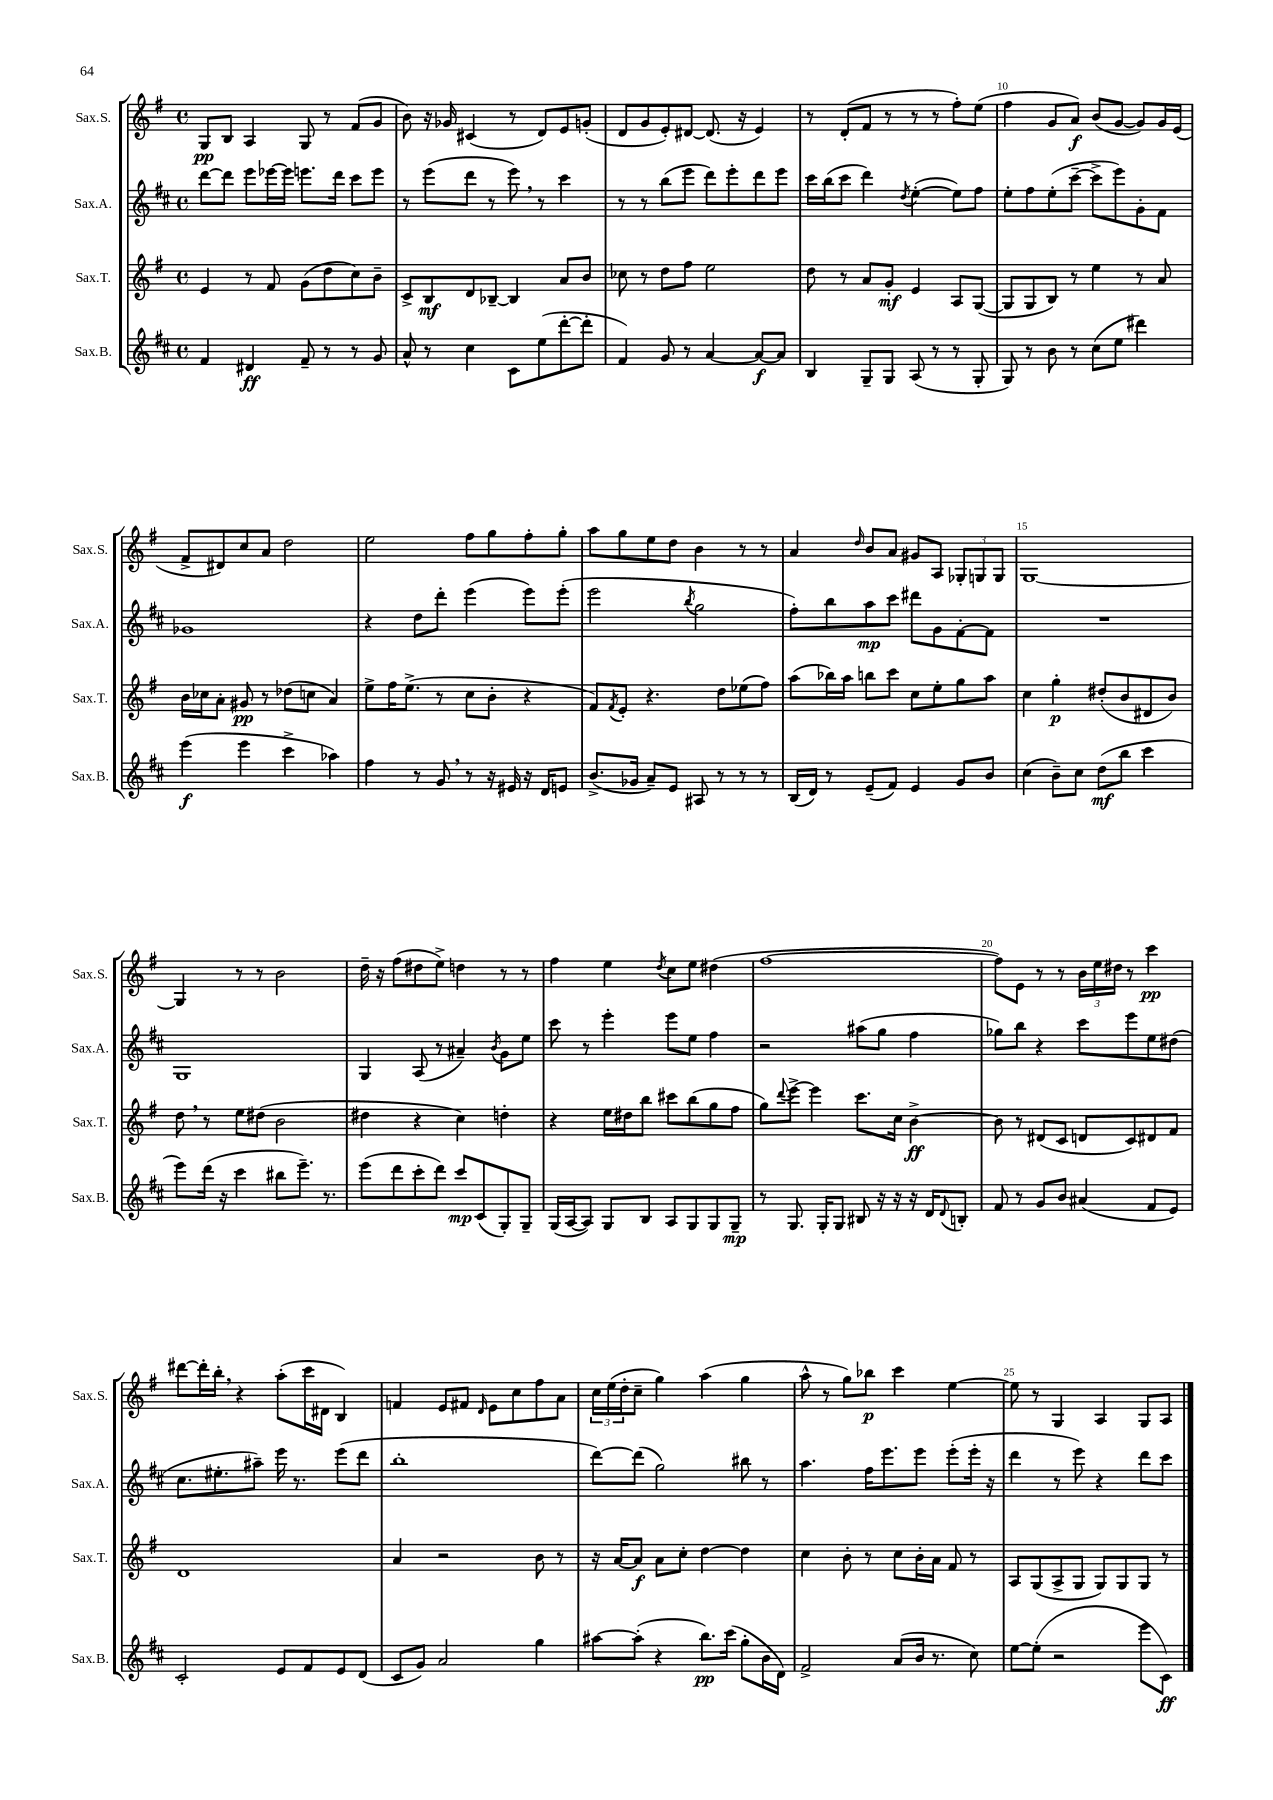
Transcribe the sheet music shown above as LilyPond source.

<<
\new StaffGroup <<
\new Staff = "s0" \with { instrumentName = "Sax.S." shortInstrumentName = "Sax.S." } {
    \clef treble \key g \major \defaultTimeSignature \time 4/4
    g8\pp b8 a4 g8 r8 fis'8( g'8 |
    b'8) r16 ges'16 cis'4( r8 d'8) e'8 g'8-.( |
    d'8 g'8 e'8-.) dis'8~ dis'8.( r16 e'4) |
    r8 d'8-.( fis'8 r8 r8 r8 fis''8-.) e''8( |
    fis''4 g'8 a'8\f) b'8( g'8~ g'8) g'16 e'16( |
    fis'8-> dis'8) c''8 a'8 d''2 |
    e''2 fis''8 g''8 fis''8-. g''8-. |
    a''8 g''8 e''8 d''8 b'4 r8 r8 |
    a'4 \grace { d''16 } b'8 a'8 gis'8 a8 \tuplet 3/2 { ges8-. g8 g8 } |
    g1~ |
    g4 r8 r8 b'2 |
    d''16-- r16 fis''8( dis''8 e''8->) d''4 r8 r8 |
    fis''4 e''4 \acciaccatura { d''8 } c''8 e''8 dis''4( |
    fis''1~ |
    fis''8) e'8 r8 r8 \tuplet 3/2 { b'16 e''16 dis''16 } r8 c'''4\pp |
    dis'''8~ dis'''16-. b''16-. \breathe r4 a''8-.( c'''16 dis'16 b4) |
    f'4 e'8 fis'8 \grace { d'16 } e'8 c''8 fis''8 a'8 |
    \tuplet 3/2 { c''16 e''16( d''16-. } c''8-- g''4) a''4( g''4 |
    a''8-^ r8 g''8) bes''8\p c'''4 e''4~ |
    e''8 r8 g4 a4 g8 a8 \bar "|." |
}
\new Staff = "s1" \with { instrumentName = "Sax.A." shortInstrumentName = "Sax.A." } {
    \clef treble \key d \major \defaultTimeSignature \time 4/4
    d'''8~ d'''8 e'''8 ees'''16~ ees'''16 e'''8. d'''16 cis'''8 e'''8 |
    r8 e'''8( d'''8 r8 e'''8) \breathe r8 cis'''4 |
    r8 r8 b''8( e'''8 d'''8) e'''8-. d'''8 e'''8 |
    cis'''16 b''16( cis'''8 d'''4) \acciaccatura { d''8 } e''4~-.( e''8) fis''8 |
    e''8-. fis''8 e''8-.( cis'''8~-- cis'''8-> e'''8) g'8-. fis'8 |
    ges'1 |
    r4 d''8 d'''8-. e'''4( e'''8) e'''8-.( |
    e'''2 \acciaccatura { b''8 } g''2 |
    fis''8-.) b''8 a''8\mp cis'''8 dis'''8 g'8 fis'8~-. fis'8 |
    R1 |
    g1 |
    g4 a8( r8 ais'4--) \acciaccatura { b'8 } g'8 e''8 |
    cis'''8 r8 e'''4-. e'''8 e''8 fis''4 |
    r2 ais''8( g''8 fis''4 |
    ges''8) b''8 r4 cis'''8 e'''8 e''8 dis''8( |
    cis''8. eis''8.-. ais''8--) e'''16 r8. e'''8( d'''8 |
    b''1-. |
    d'''8~) d'''8( g''2) bis''8 r8 |
    a''4. fis''16 e'''8. e'''8 e'''8-.( e'''16-. r16 |
    d'''4 r8 e'''8) r4 d'''8 cis'''8 \bar "|." |
}
\new Staff = "s2" \with { instrumentName = "Sax.T." shortInstrumentName = "Sax.T." } {
    \clef treble \key g \major \defaultTimeSignature \time 4/4
    e'4 r8 fis'8 g'8( d''8 c''8) b'8-- |
    c'8-> b8\mf d'8 bes8~-- bes4 a'8 b'8 |
    ces''8 r8 d''8 fis''8 e''2 |
    d''8 r8 a'8 g'8-.\mf e'4 a8 g8~( |
    g8 g8 b8) r8 e''4 r8 a'8 |
    b'16 ces''16 a'8-. gis'8\pp r8 des''8( c''8 a'4) |
    e''8-> fis''16 e''8.->( r8 c''8 b'8-. r4 |
    fis'8) \acciaccatura { fis'8 } e'8-. r4. d''8 ees''8( fis''8) |
    a''8( bes''16) a''16 b''8 c'''8 c''8 e''8-. g''8 a''8 |
    c''4 g''4-.\p dis''8-.( b'8 dis'8 b'8) |
    d''8 \breathe r8 e''8 dis''8( b'2 |
    dis''4 r4 c''4) d''4-. |
    r4 e''16 dis''16 b''8 cis'''8 b''8( g''8 fis''8 |
    g''8) \appoggiatura { d'''8 } e'''8~-> e'''4 c'''8. c''16 b'4~->\ff |
    b'8 r8 dis'8( c'8 d'8 c'8) dis'8 fis'8 |
    d'1 |
    a'4 r2 b'8 r8 |
    r16 a'16~ a'8\f a'8 c''8-. d''4~ d''4 |
    c''4 b'8-. r8 c''8 b'16-. a'16 fis'8 r8 |
    a8 g8( a8-> g8 g8) g8 g8 r8 \bar "|." |
}
\new Staff = "s3" \with { instrumentName = "Sax.B." shortInstrumentName = "Sax.B." } {
    \clef treble \key d \major \defaultTimeSignature \time 4/4
    fis'4 dis'4\ff fis'8-- r8 r8 g'8 |
    a'8-^ r8 cis''4 cis'8 e''8( d'''8~-. d'''8-. |
    fis'4) g'8 r8 a'4~ a'8~\f a'8 |
    b4 g8-- g8 a8( r8 r8 g8-. |
    g8) r8 b'8 r8 cis''8( e''8 dis'''4) |
    e'''4\f( e'''4 cis'''4-> aes''4) |
    fis''4 r8 g'8 \breathe r8 r16 eis'16 r16 d'16 e'8 |
    b'8.->( ges'16 a'8--) e'8 ais8 r8 r8 r8 |
    b16( d'16) r8 e'8--( fis'8) e'4 g'8 b'8 |
    cis''4( b'8--) cis''8 d''8\mf( b''8 cis'''4 |
    e'''8) d'''16( r16 cis'''4 bis''8 e'''8.--) r8. |
    e'''8( d'''8 cis'''8-. d'''8) cis'''8\mp cis'8( g8-.) g8-- |
    g16( a16~ a8) g8 b8 a8 g8 g8 g8--\mp |
    r8 g8. g16-. g8 bis8 r16 r16 r16 d'16 \appoggiatura { d'8 } b8-. |
    fis'8 r8 g'8 b'8 ais'4( fis'8 e'8) |
    cis'2-. e'8 fis'8 e'8 d'8( |
    cis'8 g'8) a'2 g''4 |
    ais''8~ ais''8-.( r4 b''8.\pp) cis'''16( g''8-. b'16 d'16) |
    fis'2-> a'8( b'16 r8. cis''8) |
    e''8~ e''8-.( r2 e'''8 cis'8\ff) \bar "|." |
}
>>
>>
\layout { \context { \Score currentBarNumber = #6 \override BarNumber.break-visibility = ##(#f #t #t) barNumberVisibility = #(every-nth-bar-number-visible 5) } }
